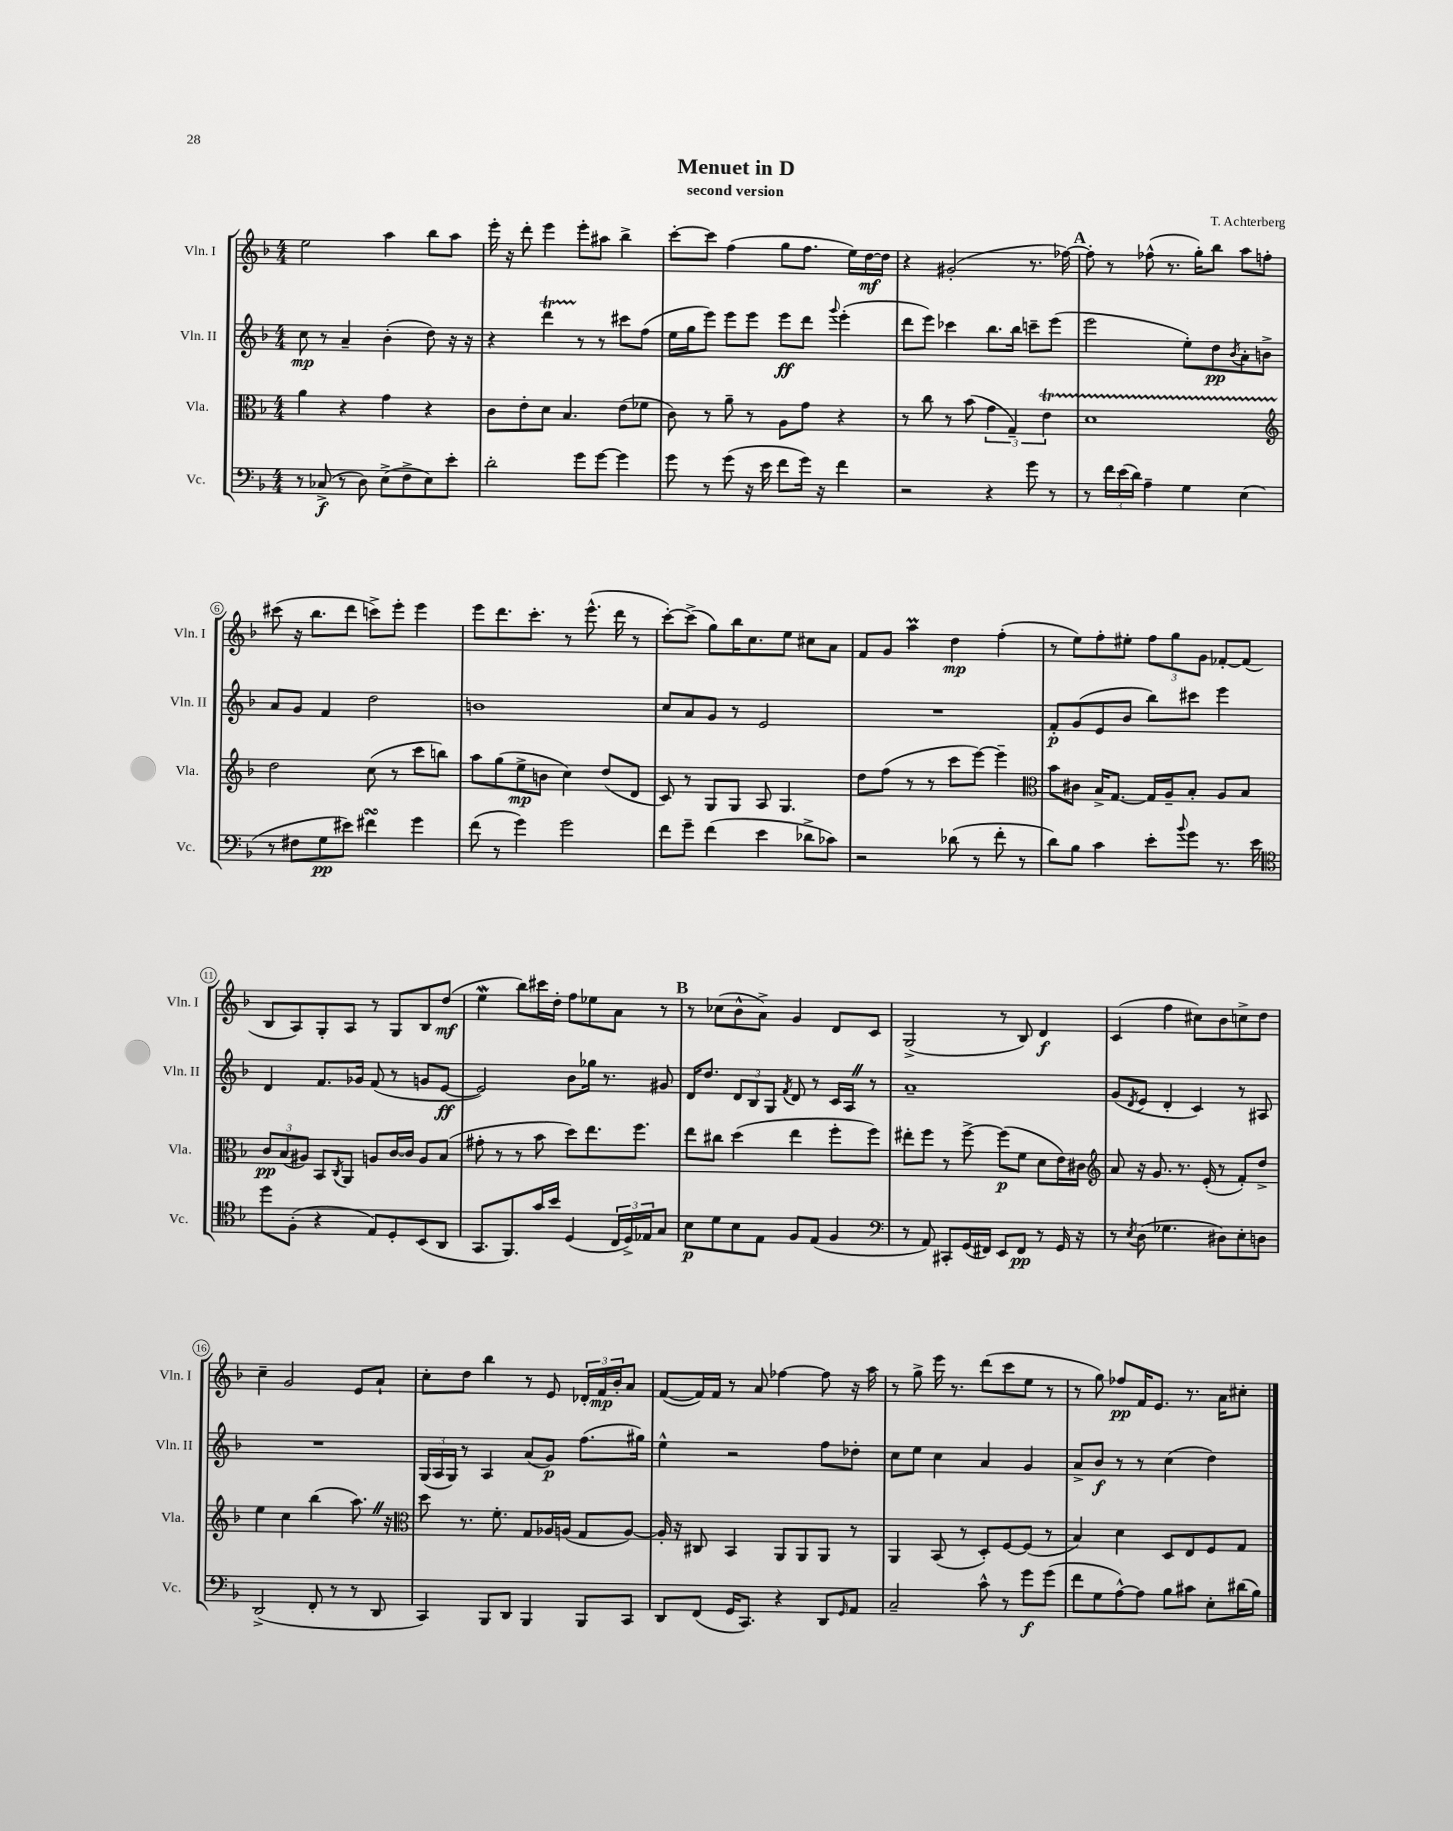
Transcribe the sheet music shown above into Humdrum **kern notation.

**kern	**kern	**kern	**kern
*staff4	*staff3	*staff2	*staff1
*clefF4	*clefC3	*clefG2	*clefG2
*k[b-]	*k[b-]	*k[b-]	*k[b-]
*M4/4	*M4/4	*M4/4	*M4/4
8r	4a	8cc	2ee
(8C-^	.	8r	.
8r	4r	4a~	.
8D)	.	.	.
(8E^	4g	(4b-'	4aa
8F^	.	.	.
8E)	4r	8dd)	8bb-
8e'	.	16r	8aa
.	.	16r	.
=	=	=	=
2d'	8c	4r	16eee'
.	.	.	16r
.	8e'	.	8ddd'
.	8d	4ddd	4eee
.	4.B-	.	.
8g	.	8r	8eee'
[8g	.	8r	8aa#
4g]	(8e	8ccc#	4bb-^
.	8f-	(8ff	.
=	=	=	=
8g	8c)	16ee	[8ccc'
.	.	16gg	.
8r	8r	8eee)	8ccc]
(8g	8a~	8eee	(4ff
16r	8r	8eee	.
16e	.	.	.
8f	8A	8eee	8gg
16g)	8g	8ddd	8.ff
16r	.	.	.
.	.	8qqggg	.
4f	4r	(4eee'	.
.	.	.	16ee)
.	.	.	[16dd
.	.	.	16dd]
=	=	=	=
2r	8r	8ddd	4r
.	8cc	8eee)	.
.	8r	4ccc-	(2g#'
.	(8b-	.	.
4r	6g	8.bb-	.
.	6G~)	.	.
.	.	16bb-	.
8g	.	8ccc~	8.r
.	6e	.	.
8r	.	(8eee	.
.	.	.	[16ff-)
=	=	=	=
8r	1d	2eee	8ff-']
24f	.	.	8r
(24e	.	.	.
24d)	.	.	.
4A~	.	.	(8ff-^^
.	.	.	8.r
4G	.	8ee')	.
.	.	.	16gg')
.	.	8dd	8bb-
.	.	8qb-	.
(4E	.	8a'	8aa
.	.	8b^	8ff'
=	=	=	=
*	*clefG2	*	*
8r	2dd	8a	(8ccc#
8F#	.	8g	16r
.	.	.	8.bb-
8G	.	4f	.
8e#)	.	.	8ddd
4f#	(8cc	2dd	8ccc^)
.	8r	.	8eee'
4g	8ccc	.	4eee
.	8bb)	.	.
=	=	=	=
(8f	8aa	1b	8eee
8r	(8gg	.	8.ddd
4g)	8ee^	.	.
.	.	.	8.ccc'
.	8b	.	.
2g	4cc)	.	8r
.	.	.	(8.eee^^
.	(8dd	.	.
.	.	.	16ddd
.	8d	.	8r
=	=	=	=
8f	8c)	8cc	[8ccc')
8g~	8r	8a	(8ccc^]
(4f	8G	8g	8gg)
.	8G	8r	16bb-
.	.	.	8.cc
4e	8A	2e	.
.	4.G	.	8ee
8d-^	.	.	8cc#
8c-)	.	.	8a
=	=	=	=
2r	8dd	1r	8f
.	(8ff	.	8g
.	8r	.	4aa
.	8r	.	.
(8d-	8ccc	.	4dd
8r	[8eee)	.	.
8f'	4eee~]	.	(4ff'
8r	.	.	.
=	=	=	=
*	*clefC3	*	*
8d)	8b-	8f'	8r
8B-	8c#	(8g	8ee)
4c	16B-^	8e	8ff'
.	[8.G	.	.
.	.	8b-	8ee#'
8e'	16G]	8bb-)	12ff
.	16A~	.	.
.	.	.	12gg
8qqb-	.	.	.
8g	8B-'	8ccc#	.
.	.	.	12g
8.r	8A	4eee	[8f-'
.	8B-	.	(8f-]
16e	.	.	.
=	=	=	=
*clefC4	*	*	*
8dd	12c	4d	8B-
.	(12B-	.	.
(8F'	.	.	8A)
.	12A#)	.	.
4r	8BB-	8.f	8G'
.	8qC	.	.
.	8AA	.	8A
.	.	16g-	.
8E)	8A	(8f	8r
8D'	[16c	8r	8G
.	16c]	.	.
(8BB-	8A	8g	8B-
8AA	(8B-	[8e	(8dd
=	=	=	=
8.GG	8g#'	2e])	4ee
.	8r	.	.
8.FF)	.	.	.
.	8r	.	8bb-)
16g	8b-	.	16ccc#
16b-	.	.	16dd'
(4D	8dd)	8b-	8ff
.	8.ee	16gg-	8ee-
.	.	8.r	.
24C	.	.	8a
24D^)	.	.	.
.	8.ff	.	.
24E-	.	.	.
8G	.	8g#	8r
=	=	=	=
8B-	8ee	16d	8r
.	.	8.dd	.
8d	8cc#	.	(8cc-
8B-	(4dd	12d	8b-^^
.	.	12B-	.
8E	.	.	8a^)
.	.	12G	.
.	.	8qf	.
8F	4ee	8d	4g
(8E	.	8r	.
4F	8ff'	16c	8d
.	.	16A	.
.	8ff)	8r	8c
=	=	=	=
*clefF4	*	*	*
8r	8ee#'	1a~	(2G^
8AA)	8ff	.	.
8CC#'	8r	.	.
(16GG	[8ff^	.	.
16FF#)	.	.	.
8EE	(8ff]	.	8r
8FF#	8f	.	8B-)
8r	8d	.	4d
16GG	16e)	.	.
16r	16c#	.	.
=	=	=	=
*	*clefG2	*	*
8r	8a	(8g	(4c
8qE	.	8qd	.
(8D	16r	8e	.
.	8.g	.	.
4.G-	.	4d'	4ff
.	8.r	.	.
.	.	4c)	8cc#)
.	(16e'	.	.
8D#)	8r	.	8b-
8E'	8f')	8r	8cc^
8D	8dd^	8A#	8dd
=	=	=	=
(2DD^	4ee	1r	4cc~
.	4cc	.	2g
8FF'	(4bb-	.	.
8r	.	.	.
8r	8.aa)	.	8e
8DD	.	.	8a`
.	16r	.	.
=	=	=	=
*	*clefC3	*	*
4CC)	8dd	(24G	8cc'
.	.	24A	.
.	.	24G)	.
.	8.r	8r	8dd
8BBB-	.	4A	4bb-
.	8.f'	.	.
8DD	.	.	.
4BBB-	8G	(8a	8r
.	16A-	8g)	8e
.	(16A	.	.
8BBB-	8G	(8.ff	24d-'
.	.	.	24f
.	.	.	24b-'
8CC	[8A)	.	8a
.	.	16gg#)	.
=	=	=	=
8DD	16A']	4ee^^	([8f
.	16r	.	.
(8FF	8C#	.	16f])
.	.	.	16f
16GG	4BB-	2r	8r
8.CC)	.	.	.
.	.	.	8a
4r	8AA	.	[4ff-
.	8AA	.	.
8DD	8AA	8ff	8ff-]
16qqGG	.	.	.
8AA	8r	8dd-'	16r
.	.	.	16aa
=	=	=	=
2C~	4AA	8cc	8r
.	.	8ee	8gg^
.	(8BB-	4cc	16eee
.	.	.	8.r
.	8r	.	.
8c^^	8D')	4a	(8ddd
8r	[8F	.	8ccc
8g	(8F]	4g	8ee
(8g	8r	.	8r
=	=	=	=
8f	4B-)	8a^	8r
8G	.	8b-	8gg)
[8A^^)	4d	8r	8ff-
8A]	.	8r	16f
.	.	.	8.e
8B-	8D	(4cc	.
8c#	8E	.	8.r
8E'	8F	4dd)	.
.	.	.	16a
(16d#	8G	.	8cc#'
16B-)	.	.	.
==	==	==	==
*-	*-	*-	*-
